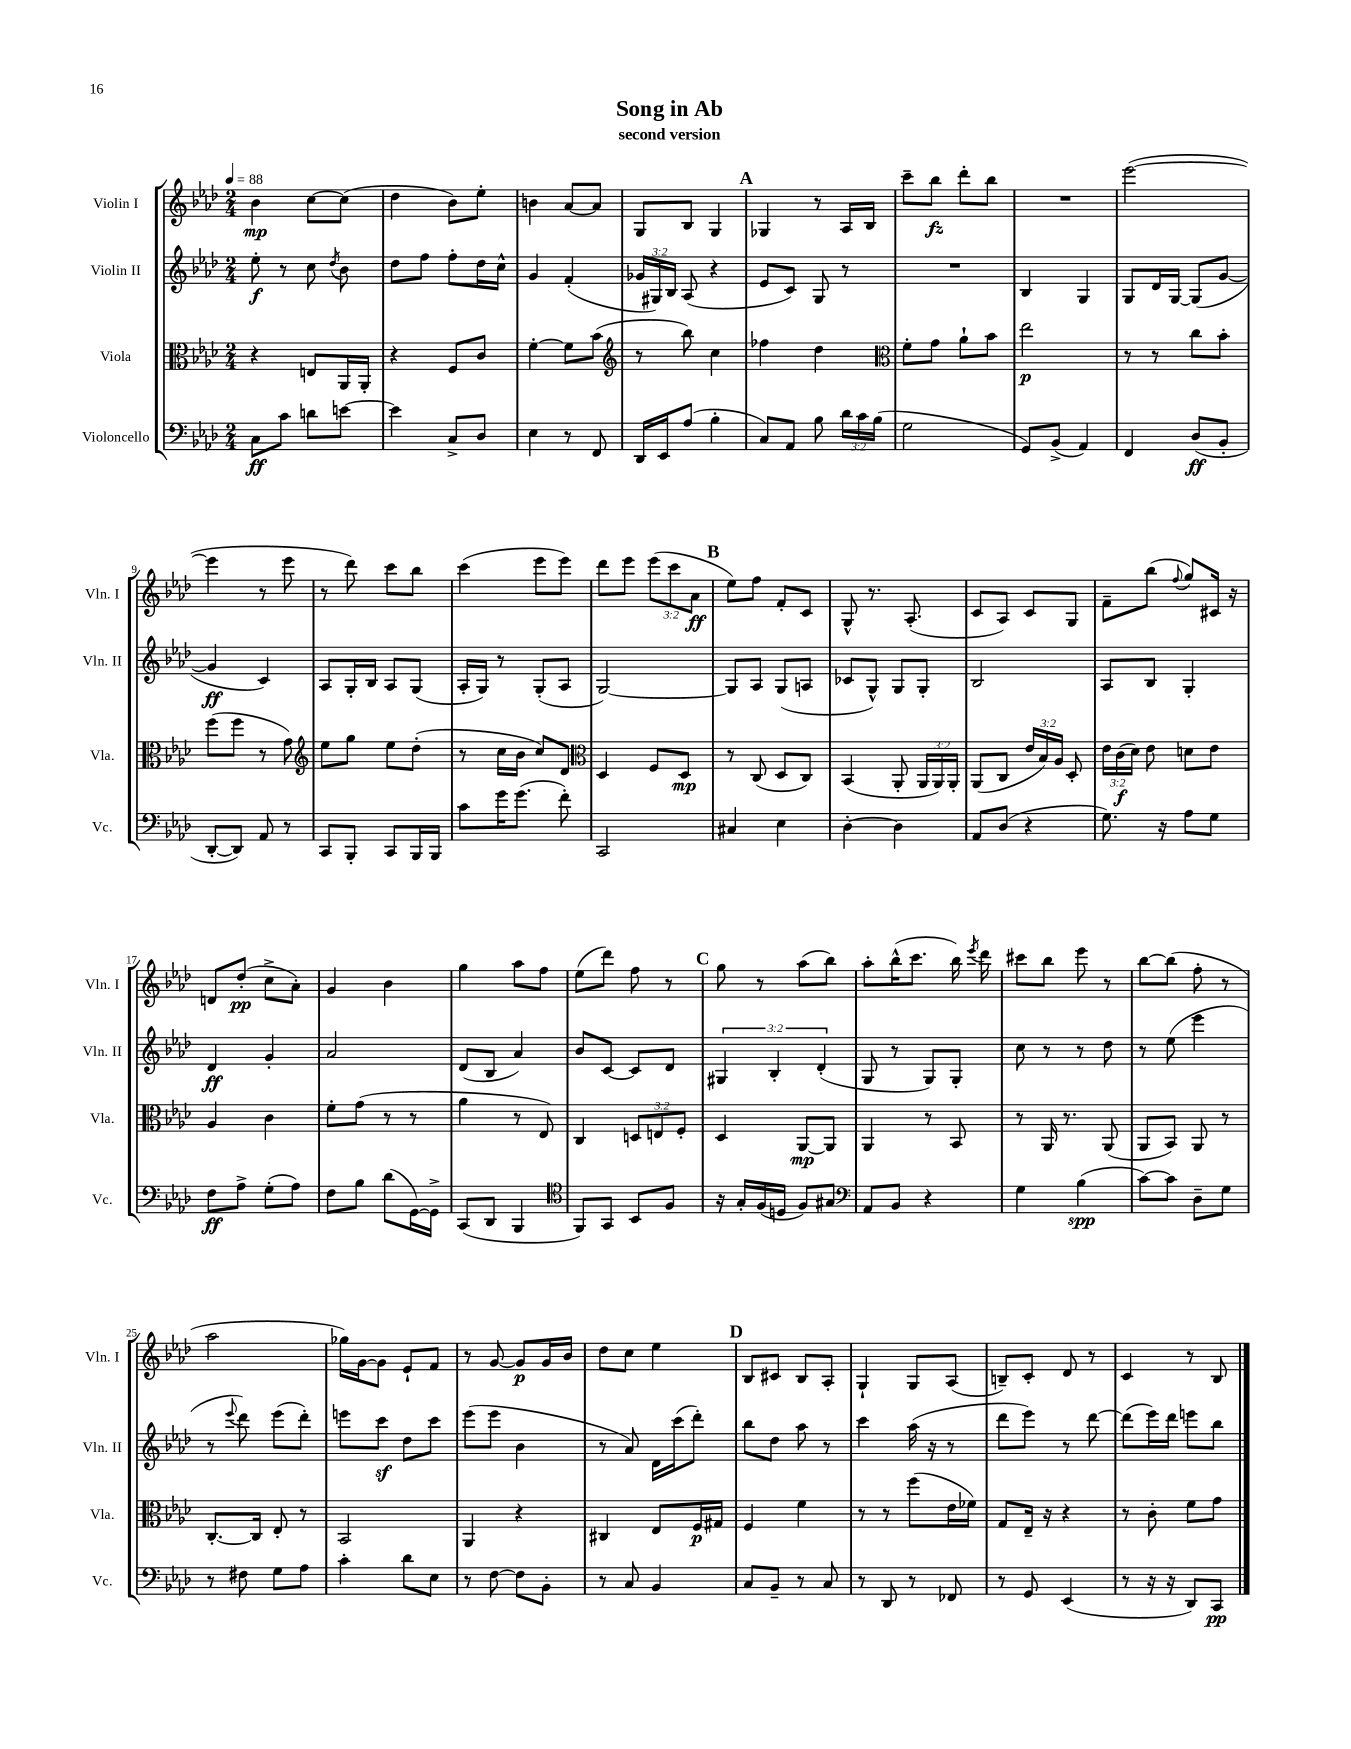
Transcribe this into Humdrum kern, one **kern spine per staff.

**kern	**kern	**kern	**kern
*staff4	*staff3	*staff2	*staff1
*clefF4	*clefC3	*clefG2	*clefG2
*k[b-e-a-d-]	*k[b-e-a-d-]	*k[b-e-a-d-]	*k[b-e-a-d-]
*M2/4	*M2/4	*M2/4	*M2/4
*MM88	*MM88	*MM88	*MM88
8C\L	4r	8ee-'\	4b-\
8c\J	.	8r	.
8d\L	8E/L	8cc\	[8cc\L
.	.	8qdd-/	.
[8e\J	16AA-/L	8b-\	(8cc\]J
.	16AA-'/JJ	.	.
=	=	=	=
4e\]	4r	8dd-\L	4dd-\
.	.	8ff\J	.
8C^/L	8F/L	8ff'\L	8b-\L)
8D-/J	8c/J	16dd-\L	8ee-'\J
.	.	16cc^^\JJ	.
=	=	=	=
4E-\	[4f'\	4g/	4b\
8r	8f\]L	(4f'/	[8a-/L
8FF/	(8b-\J	.	8a-/]J
=	=	=	=
*	*clefG2	*	*
16DD-/LL	8r	24g-/LL	8G/L
.	.	24G#/)	.
16EE-/J	.	.	.
.	.	24B-/JJ	.
(8A-/J	8bb-\)	(8A-/	8B-/J
4B-'\	4cc\	4r	4G/
=	=	=	=
8C/L)	4ff-\	8e-/L	4G-/
8AA-/J	.	8c/J)	.
8B-\	4dd-\	8G/	8r
24d-\LL	.	8r	16A-/LL
24c\	.	.	.
.	.	.	16B-/JJ
(24B-\JJ	.	.	.
=	=	=	=
*	*clefC3	*	*
2G\	8f'\L	2r	8ccc~\L
.	8g\J	.	8bb-\J
.	8a-`\L	.	8ddd-'\L
.	8b-\J	.	8bb-\J
=	=	=	=
8GG/L)	2ee-\	4B-/	2r
(8BB-^/J	.	.	.
4AA-/)	.	4G/	.
=	=	=	=
4FF/	8r	8G/L	([2eee-\
.	8r	16d-/L	.
.	.	[16G/JJ	.
(8D-/L	8cc\L	(8G/]L	.
8BB-'/J	8b-'\J	[8g/J	.
=	=	=	=
[8DD-'/L	(8ff\L	4g/]	4eee-\]
8DD-/]J)	8ff\J	.	.
8AA-/	8r	4c/)	8r
8r	8g\)	.	8eee-\
=	=	=	=
*	*clefG2	*	*
8CC/L	8ee-\L	8A-/L	8r
8BBB-'/J	8gg\J	16G'/L	8ddd-\)
.	.	16B-/JJ	.
8CC/L	8ee-\L	8A-/L	8ccc\L
16BBB-/L	(8dd-'\J	(8G/J	8bb-\J
16BBB-/JJ	.	.	.
=	=	=	=
8c\L	8r	16A-'/LL	(4ccc\
.	.	16G/JJ)	.
16g\K	16cc\LL	8r	.
(8.g\J	16b-\JJ	.	.
.	8cc/L)	(8G'/L	8eee-\L
8f'\)	8d-/J	8A-/J	8eee-\J)
=	=	=	=
*	*clefC3	*	*
2CC/	4D-/	[2G/)	8ddd-\L
.	.	.	8eee-\J
.	8F/L	.	(12eee-\L
.	.	.	12ccc\
.	8D-/J	.	.
.	.	.	12a-\J
=	=	=	=
4C#/	8r	8G/]L	8ee-\L)
.	(8C/	8A-/J	8ff\J
4E-\	8D-/L	(8G/L	8f'/L
.	8C/J)	8A/J	8c/J
=	=	=	=
[4D-'\	(4BB-/	8c-/L	8G^^/
.	.	8G^^/J)	8.r
4D-\]	8AA-'/	8G/L	.
.	.	.	(8.A-'/
.	24AA-/LL	8G'/J	.
.	24AA-/)	.	.
.	24AA-'/JJ	.	.
=	=	=	=
8AA-/L	(8AA-/L	2B-/	8c/L
(8D-/J	8C/J	.	8A-/J)
4r	24e-/LL	.	8c/L
.	24B-/)	.	.
.	24A-/JJ	.	.
.	8D-'/	.	8G/J
=	=	=	=
8.G\)	24e-\LL	8A-/L	8f~\L
.	(24c\	.	.
.	24d-\JJ)	.	.
.	8e-\	8B-/J	(8bb-\J
16r	.	.	.
.	.	.	8qqff/
8A-\L	8d\L	4G'/	8gg/L)
8G\J	8e-\J	.	16c#/Jk
.	.	.	16r
=	=	=	=
8F\L	4A-/	4d-/	8d/L
8A-^\J	.	.	(8dd-'/J
(8G'\L	4c\	4g'/	8cc^\L
8A-\J)	.	.	8a-'\J)
=	=	=	=
8F\L	8f'\L	2a-/	4g/
8B-\J	(8g\J	.	.
(8d-\L	8r	.	4b-\
[16GG\L)	8r	.	.
16GG^\]JJ	.	.	.
=	=	=	=
(8CC/L	4a-\	(8d-/L	4gg\
8DD-/J	.	8B-/J	.
4BBB-/	8r	4a-/)	8aa-\L
.	8E-/)	.	8ff\J
=	=	=	=
*clefC4	*	*	*
8FF/L)	4C/	8b-/L	(8ee-\L
8GG/J	.	[8c/J	8ddd-\J)
8BB-/L	12D/L	8c/]L	8ff\
.	12E/	.	.
8F/J	.	8d-/J	8r
.	12F'/J	.	.
=	=	=	=
16r	4D-/	6G#/	8gg\
16G'/LL	.	.	.
(16F/	.	.	8r
.	.	6B-'/	.
16D/JJ	.	.	.
8F/L)	[8AA-/L	.	(8aa-\L
.	.	(6d-'/	.
8G#/J	8AA-/]J	.	8bb-\J)
=	=	=	=
*clefF4	*	*	*
8AA-/L	4AA-/	8G/	8aa-'\L
8BB-/J	.	8r	(16bb-^^\K
.	.	.	8.ccc\J
4r	8r	8G/L)	.
.	8BB-/	8G'/J	16bb-\)
.	.	.	8qeee-/
.	.	.	16ddd-\
=	=	=	=
4G\	8r	8cc\	8ccc#\L
.	16AA-/	8r	8bb-\J
.	8.r	.	.
(4B-\	.	8r	8eee-\
.	(8AA-/	8dd-\	8r
=	=	=	=
[8c\L)	8AA-/L	8r	[8bb-\L
8c\]J	8BB-/J)	(8ee-\	(8bb-\]J
8D-~\L	8AA-/	4eee-\	8ff'\
8G\J	8r	.	8r
=	=	=	=
8r	[8.C'/L	8r	2aa-\
.	.	8qqeee-/	.
8F#\	.	8ddd-\)	.
.	16C/]Jk	.	.
8G\L	8E-'/	(8eee-\L	.
8A-\J	8r	8ddd-'\J)	.
=	=	=	=
4c'\	2BB-/	8eee\L	16gg-\LL)
.	.	.	[16g\J
.	.	8ccc\J	8g\]J
8d-\L	.	8dd-\L	8e-`/L
8E-\J	.	8ccc\J	8f/J
=	=	=	=
8r	4AA-/	(8eee-\L	8r
[8F\	.	8eee-\J	[8g/
8F\]L	4r	4b-\	8g/]L
8BB-'\J	.	.	16g/L
.	.	.	16b-/JJ
=	=	=	=
8r	4C#/	8r	8dd-\L
8C/	.	8a-/)	8cc\J
4BB-/	8E-/L	16d-\LL	4ee-\
.	.	(16ccc\J	.
.	16F/L	8ddd-'\J)	.
.	16G#/JJ	.	.
=	=	=	=
8C/L	4F/	8bb-\L	8B-/L
8BB-~/J	.	8dd-\J	8c#/J
8r	4f\	8aa-\	8B-/L
8C/	.	8r	8A-'/J
=	=	=	=
8r	8r	4ccc\	4G`/
8DD-/	8r	.	.
8r	(8ff\L	(16aa-\	8G/L
.	.	16r	.
8FF-/	16e-\L	8r	(8A-/J
.	16f-\JJ)	.	.
=	=	=	=
8r	8G/L	8ddd-\L	8B~/L)
8GG/	16E-~/Jk	8eee-\J)	8c'/J
.	16r	.	.
(4EE-/	4r	8r	8d-/
.	.	[8ddd-\	8r
=	=	=	=
8r	8r	(8ddd-\]L	4c/
16r	8c'\	16eee-\L)	.
16r	.	16ddd-\JJ	.
8DD-/L)	8f\L	8eee\L	8r
8CC/J	8g\J	8bb-\J	8B-/
==	==	==	==
*-	*-	*-	*-
